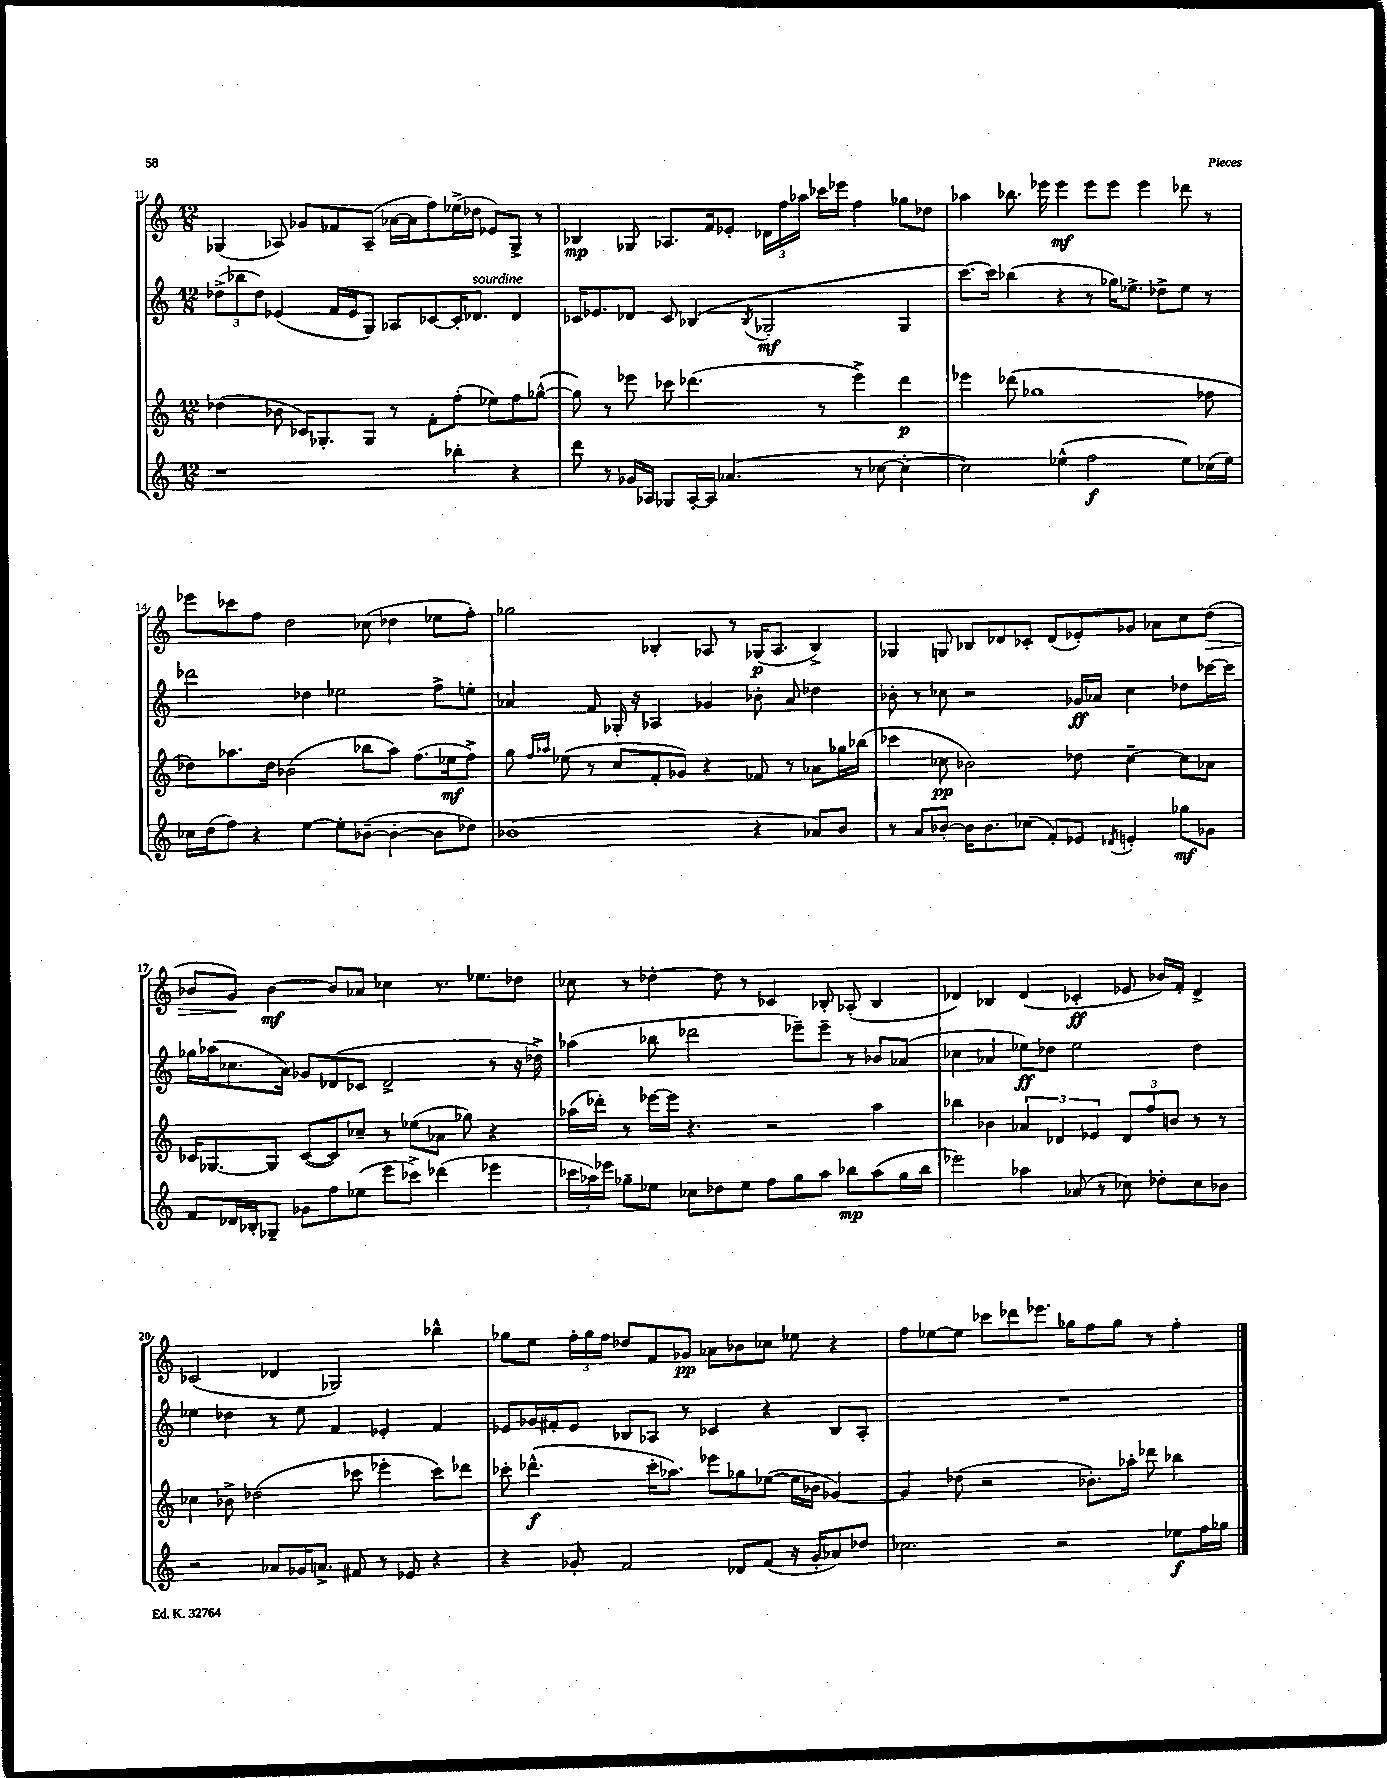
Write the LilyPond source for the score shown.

<<
\new StaffGroup <<
\new Staff = "s0" {
    \clef treble \key c \major \numericTimeSignature \time 12/8
    \autoBeamOff ges4( aes8) ges'8[ fes'8 aes8]--( aes'16[~ aes'16 f''8) ees''16->( des''16] ees'8[) ges8]-> r8 |
    bes4\mp ges8 aes8.[ f'16 ees'8]-. \tuplet 3/2 { des'16[ f''16 aes''16] } ces'''16[ ees'''16] f''4 ges''8[ des''8] |
    aes''4 bes''8. ees'''16 ees'''4\mf ees'''8[ ees'''8] ees'''4 des'''8 r8 |
    ees'''8[ ces'''8 f''8] d''2 ces''8( des''4 ees''8[ f''8]-.) |
    ges''2 bes4-. aes8 r8 ges16[\p( aes8.] bes4->) |
    ges4 g8 bes8[ des'8 ces'8]-. des'8[( ees'8-.) ges'8] aes'8[ c''8 d''8]\>( |
    bes'8[ g'8]\!) bes'4~\mf bes'8[ aes'8] ces''4 r8. ees''8.[ des''8] |
    ces''8 r8 des''4~-. des''8 r8 ces'4 bes8-. aes8-.( bes4 |
    des'4) bes4 des'4( ces'4-.\ff ees'8 bes'16[) f'16]-. des'4-> |
    ces'2( des'4 ges2) bes''4-^ |
    ges''8[ e''8] \tuplet 3/2 { f''16[-. ges''16 f''16] } des''8[ f'8 ges'8]\pp aes'8[ bes'8 ces''8] ees''8 r4 |
    f''8[ ees''8~ ees''8] ces'''8[ des'''8 ees'''8.] ges''16[ f''8 ges''8] r8 f''4-. \bar "|." |
}
\new Staff = "s1" {
    \clef treble \key c \major \numericTimeSignature \time 12/8
    \autoBeamOff \tuplet 3/2 { des''8[->( bes''8 des''8]) } ees'4( f'16[ ees'16 g8]) aes8[ ces'8~ ces'16-. des'8.]^\markup { \italic "sourdine" } des'4 |
    ces'16[ ees'8. des'8] ces'8 bes4( \acciaccatura { bes8 } ges2-.\mf ges4 |
    c'''8.[~) c'''16] bes''4( r4 r8 ges''16[) ees''8.]-> des''8[-> ees''8] r8 |
    des'''2 des''4 ees''2 f''8[-> e''8]-. |
    aes'4 f'8 ges16-. r16 aes4 ges'4 bes'8-. aes'8 des''4 |
    bes'8-. r8 ces''8 r2 ges'16[\ff aes'16] ces''4 des''8[ ces'''16~ ces'''16] |
    ges''16[ aes''16( ces''8. a'16]) ges'8[ des'8( ces'8] des'2-> r8 r16 des''16->) |
    aes''4( bes''8 des'''2 ees'''8[--) ees'''8]-- r8 bes'8[ aes'8]( |
    ces''4 aes'4 ees''8[\ff) des''8] ees''2 des''4 |
    ees''4 des''4 r8 ees''8 f'4 ees'4-. f'4 |
    ees'8[ ges'16 fis'16-. ees'8] bes8[ aes8] r8 ces'4 r4 bes8[ aes8]-. |
    R1. \bar "|." |
}
\new Staff = "s2" {
    \clef treble \key c \major \numericTimeSignature \time 12/8
    \autoBeamOff des''4( bes'8 ces'16[) ges8.-. ges8] r8 f'8[-. f''8]-.( ees''8[) f''8 ges''8]~-^( |
    ges''8) r8 ees'''8 ces'''8 des'''4.( r8 ees'''4->) des'''4\p |
    ees'''4 des'''8( ges''1 fes''8 |
    des''8[) aes''8. des''16] bes'2( bes''8[ aes''8]) f''8.[( ees''16\mf f''8]->) |
    g''8 \grace { f''16[ aes''16] } ees''8( r8 c''8[ f'8-. ges'8]) r4 fes'8 r8 aes'8[ ges''16 bes''16]( |
    ces'''4 ces''8\pp bes'2) des''8 ces''4~-- ces''8[ aes'8] |
    ces'16[ ges8.~ ges8] ces'8[~( ces'8) ces''8]-- r8 ees''8[( aes'8] ges''8) r4 |
    aes''16[( des'''16]-.) r8 ees'''16[~ ees'''16] r4. r2 aes''4 |
    bes''4 bes'4 \tuplet 3/2 { aes'4 des'4 ees'4 } \tuplet 3/2 { des'8[ f''8 b'8] } r8 r8 |
    ces''4 bes'8-> des''2( ces'''8 ees'''4-. ces'''8[) des'''8] |
    ces'''8-. des'''4.-^\f( ces'''16[-. aes''8.]) ees'''8[ ges''8 ees''8]~( ees''16[ bes'16] ges'4~) |
    ges'4 des''8( r2 bes'8.[-.) aes''16]-. des'''8 bes''4 \bar "|." |
}
\new Staff = "s3" {
    \clef treble \key c \major \numericTimeSignature \time 12/8
    \autoBeamOff r1 bes''4-. r4 |
    d'''8 r8 ges'16[ aes16] ges8[ aes16~-. aes16] aes'4.( r8 ces''8~ ces''4~-. |
    ces''2) ees''4-^( f''2\f ees''8[) ces''16( ees''16]) |
    ces''16[ d''16( f''8]) r4 e''4~ e''8[-. bes'8]~--( bes'4~-. bes'8[ des''8]) |
    bes'1( r4 aes'8[) bes'8] |
    r8 a'8[ bes'8]~-. bes'16[ bes'8. ces''8]( f'8[-.) ees'8] \acciaccatura { des'8 } e'4-. ges''8[\mf ges'8] |
    f'8[ des'16 bes16-. ges8]-- ges'8[ f''8 ees''8]( e'''8[ ces'''8]->) des'''4( ees'''4 |
    \tuplet 3/2 { ces'''16[ aes''16) ees'''16] } ges''8[-- ees''8] ces''8[ des''8 ees''8] f''8[ ges''8 aes''8] bes''8[\mp aes''8( ges''16 bes''16] |
    ees'''2) aes''4 aes'8( r8 ces''8) des''8[-. ces''8 bes'8] |
    r2 aes'8[ ges'16 a'8.]-> fis'8 r8 ees'8 r4 |
    r4 ges'8-. f'2 des'8[ f'8]( r16 ges'16[-. aes'8) des''8] |
    ces''2. r2 ees''8[\f f''16 ges''16] \bar "|." |
}
>>
>>
\layout { \context { \Score currentBarNumber = #11 } }
